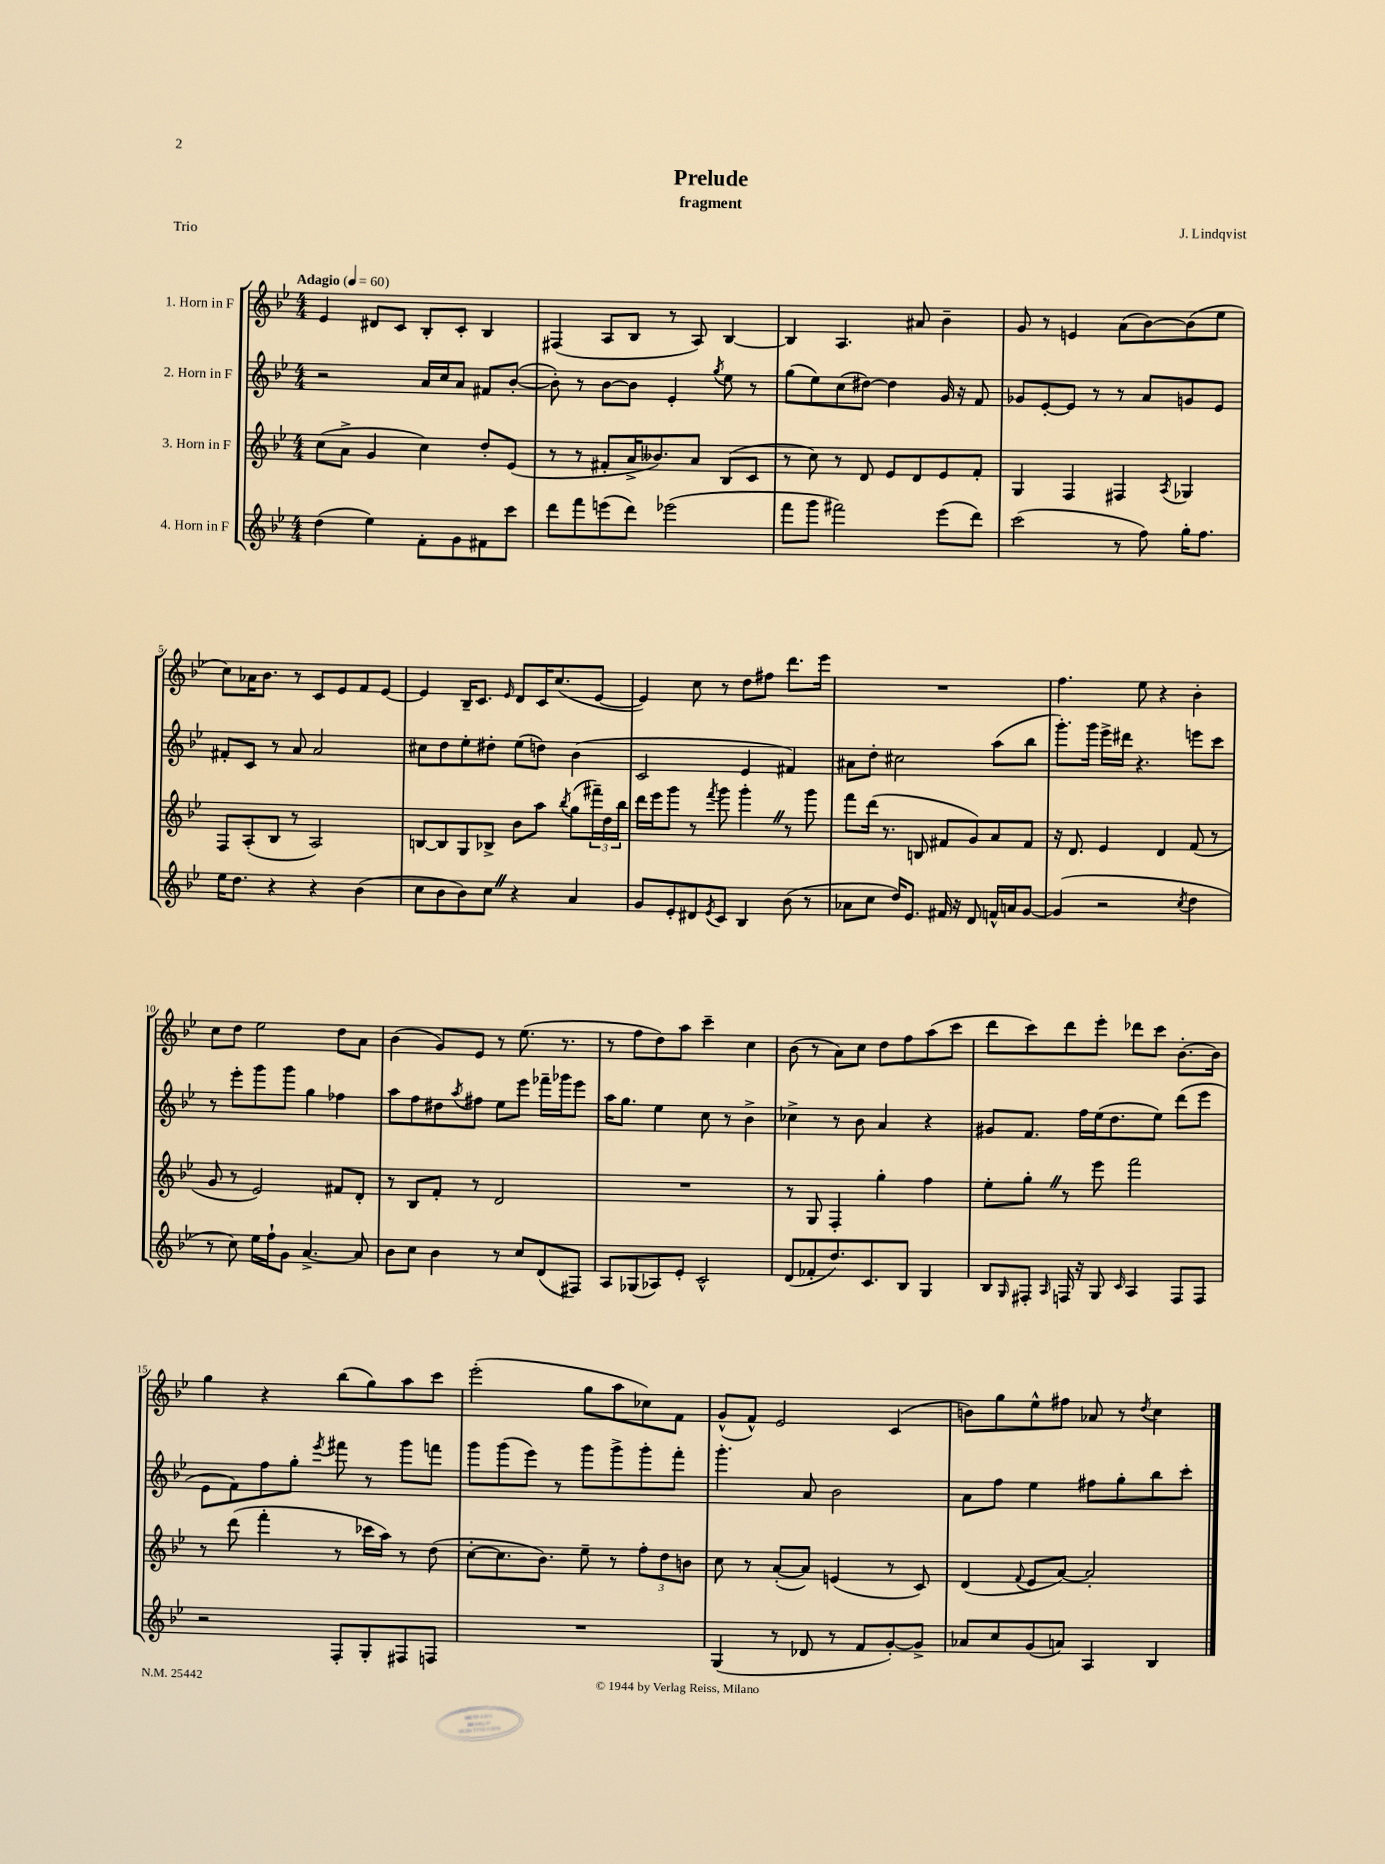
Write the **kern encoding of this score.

**kern	**kern	**kern	**kern
*staff4	*staff3	*staff2	*staff1
*clefG2	*clefG2	*clefG2	*clefG2
*k[b-e-]	*k[b-e-]	*k[b-e-]	*k[b-e-]
*M4/4	*M4/4	*M4/4	*M4/4
*MM60	*MM60	*MM60	*MM60
(4dd	(8cc	2r	4e-
.	8a^	.	.
4ee-)	4g	.	8d#
.	.	.	8c
8f'	4cc)	16a	8B-'
.	.	16cc	.
8g	.	8a	8c'
8f#	8dd'	8f#	4B-
8ccc	(8e-	([8b-'	.
=	=	=	=
8ddd	8r	8b-'])	(4F#
8fff	8r	8r	.
(8eee	8f#'	[8b-	8A
8ddd)	16a^	8b-]	8B-
.	8.b--)	.	.
(2eee-	.	4e-'	8r
.	8a	.	8A)
.	.	8qgg	.
.	(8B-	8ee-	[4B-
.	8c	8r	.
=	=	=	=
8fff	8r	(8gg	4B-]
8ggg	8cc)	8ee-)	.
2fff#)	8r	(8cc	4.A
.	8d	[8dd#)	.
.	8e-	4dd#]	.
.	8d	.	8a#
(8eee-	8e-	16g	4b-~
.	.	16r	.
8ddd)	8f'	8f	.
=	=	=	=
(2ccc	4G	8g-	8g
.	.	[8e-'	8r
.	4F	8e-]	4e
.	.	8r	.
8r	4F#	8r	(8a
8ff)	.	8a	[8b-)
.	8qA	.	.
16gg'	4G-	8g	(8b-]
8.ff	.	.	.
.	.	8e-	8ee-
=	=	=	=
16ee-	8F	8f#'	8cc)
8.dd	.	.	.
.	(8A'	8c	16a-
.	.	.	8.b-
4r	8B-	8r	.
.	8r	8a	8r
4r	2A)	2a	8c
.	.	.	8e-
(4b-	.	.	8f
.	.	.	[8e-
=	=	=	=
8cc	[8B	8cc#	4e-]
8b-	8B]	8dd	.
8b-)	8G	8ee-'	16B-~
.	.	.	8.c
8cc	8B-^	8dd#'	.
.	.	.	16qqe-
4r	8b-	(8ee-	8d
.	8aa	8dd)	16c
.	.	.	(8.cc
.	8qbb-	.	.
4a	(8gg	(4b-	.
.	24fff#~)	.	[8e-
.	24dd	.	.
.	24bb-	.	.
=	=	=	=
8g	16ddd	2c	4e-])
.	16eee-	.	.
8e-'	8ggg	.	.
8d#	8r	.	8cc
8qe-	8qfff	.	.
8c	8ggg	.	8r
4B-	4ggg'	4e-	8dd
.	.	.	8ff#
(8b-	8r	4f#)	8.ddd
8r	8ggg	.	.
.	.	.	16eee-
=	=	=	=
8a-	8fff	8a#	1r
8cc	(16ddd	8dd'	.
.	8.r	.	.
16dd)	.	2cc#	.
8.e-	.	.	.
.	8B	.	.
16f#	8f#	.	.
16r	.	.	.
8d	8g)	.	.
16f^^	8a	(8aa	.
16a	.	.	.
[8g	8f#	8bb-	.
=	=	=	=
(4g]	16r	8.ggg')	4.ff
.	8.d	.	.
.	.	16ggg	.
2r	4e-	16eee-^	.
.	.	16ddd#	.
.	.	4.r	8ee-
.	4d	.	4r
8qcc	.	.	.
4dd	(8f	8eee	4b-'
.	8r	8ccc	.
=	=	=	=
8r	8g	8r	8cc
8cc)	8r	8eee-'	8dd
16ee-	2e-)	8ggg	2ee-
16ff`	.	.	.
8g	.	8ggg	.
[4.a^	.	4gg	.
.	8f#	4ff-	8dd
8a]	8d'	.	8a
=	=	=	=
8b-	8r	8aa	(4b-
8cc	8B-	8ff	.
4b-	8f'	8dd#	8g)
.	.	8qaa	.
.	8r	8ff#	8e-
8r	2d	8ee-	8r
8cc	.	8eee-	(8.ee-
(8d	.	16fff-~	.
.	.	16ggg-	8.r
8F#)	.	8eee-	.
=	=	=	=
8A	1r	16aa	8r
.	.	8.gg	.
(8G-	.	.	8ff
8A-)	.	4ee-	8dd)
8e-'	.	.	8aa
2c^^	.	8cc	4ccc~
.	.	8r	.
.	.	4b-^	4cc
=	=	=	=
(8d	8r	4cc-^	(8b-
8f-'	8G	.	8r
8.dd)	4F'	8r	8a)
.	.	8b-	8cc
8.c	.	.	.
.	4gg'	4a	8dd
8B-	.	.	8ff
4G	4ff	4r	(8aa
.	.	.	8ccc
=	=	=	=
8B-	8ee-'	8g#	8ddd
16qqG	.	.	.
8F#'	8gg'	8.f	8ccc)
16qqA	.	.	.
16F	8r	.	8ddd
16r	.	16ff	.
8G	8eee-	(16ee-	8eee-'
.	.	8.dd	.
16qqc	.	.	.
4A	2fff	.	8ddd-
.	.	8ee-)	8ccc
8F	.	(8ddd	[8.b-'
8F	.	8eee-	.
.	.	.	16b-]
=	=	=	=
2r	8r	8e-	4gg
.	(8ddd	8f)	.
.	4fff'	8ff	4r
.	.	8gg'	.
.	.	8qeee-	.
8F'	8r	8fff#	(8bb-
8G'	16ccc-	8r	8gg)
.	16aa)	.	.
8F#	8r	8ggg	8aa
8F	(8dd	8fff	8ccc
=	=	=	=
1r	[8cc'	8ggg	(2eee-'
.	8.cc]	(8ggg	.
.	.	8eee-)	.
.	8.b-)	.	.
.	.	8r	.
.	8ee-~	8ggg	8gg
.	8r	8ggg^	8aa
.	12ff'	8ggg'	8cc-)
.	12dd	.	.
.	.	8fff'	8f
.	12b	.	.
=	=	=	=
(4G	8cc	4.ggg'	(8g^^
.	8r	.	8f^^)
8r	([8a'	.	2e-
8d-	8a])	8a	.
8r	(4e	2b-	.
8f	.	.	.
[8g')	8r	.	(4c
8g^]	8c)	.	.
=	=	=	=
8a-	(4d	8a	8b)
8cc	.	8ff	8gg
.	8qqf	.	.
(8g	8e-	4ee-	8ee-^^
8a)	[8a)	.	8ff#
4A	2a']	8ff#	8a-
.	.	8gg'	8r
.	.	.	8qdd
4B-	.	8bb-	4cc
.	.	8ccc'	.
==	==	==	==
*-	*-	*-	*-
